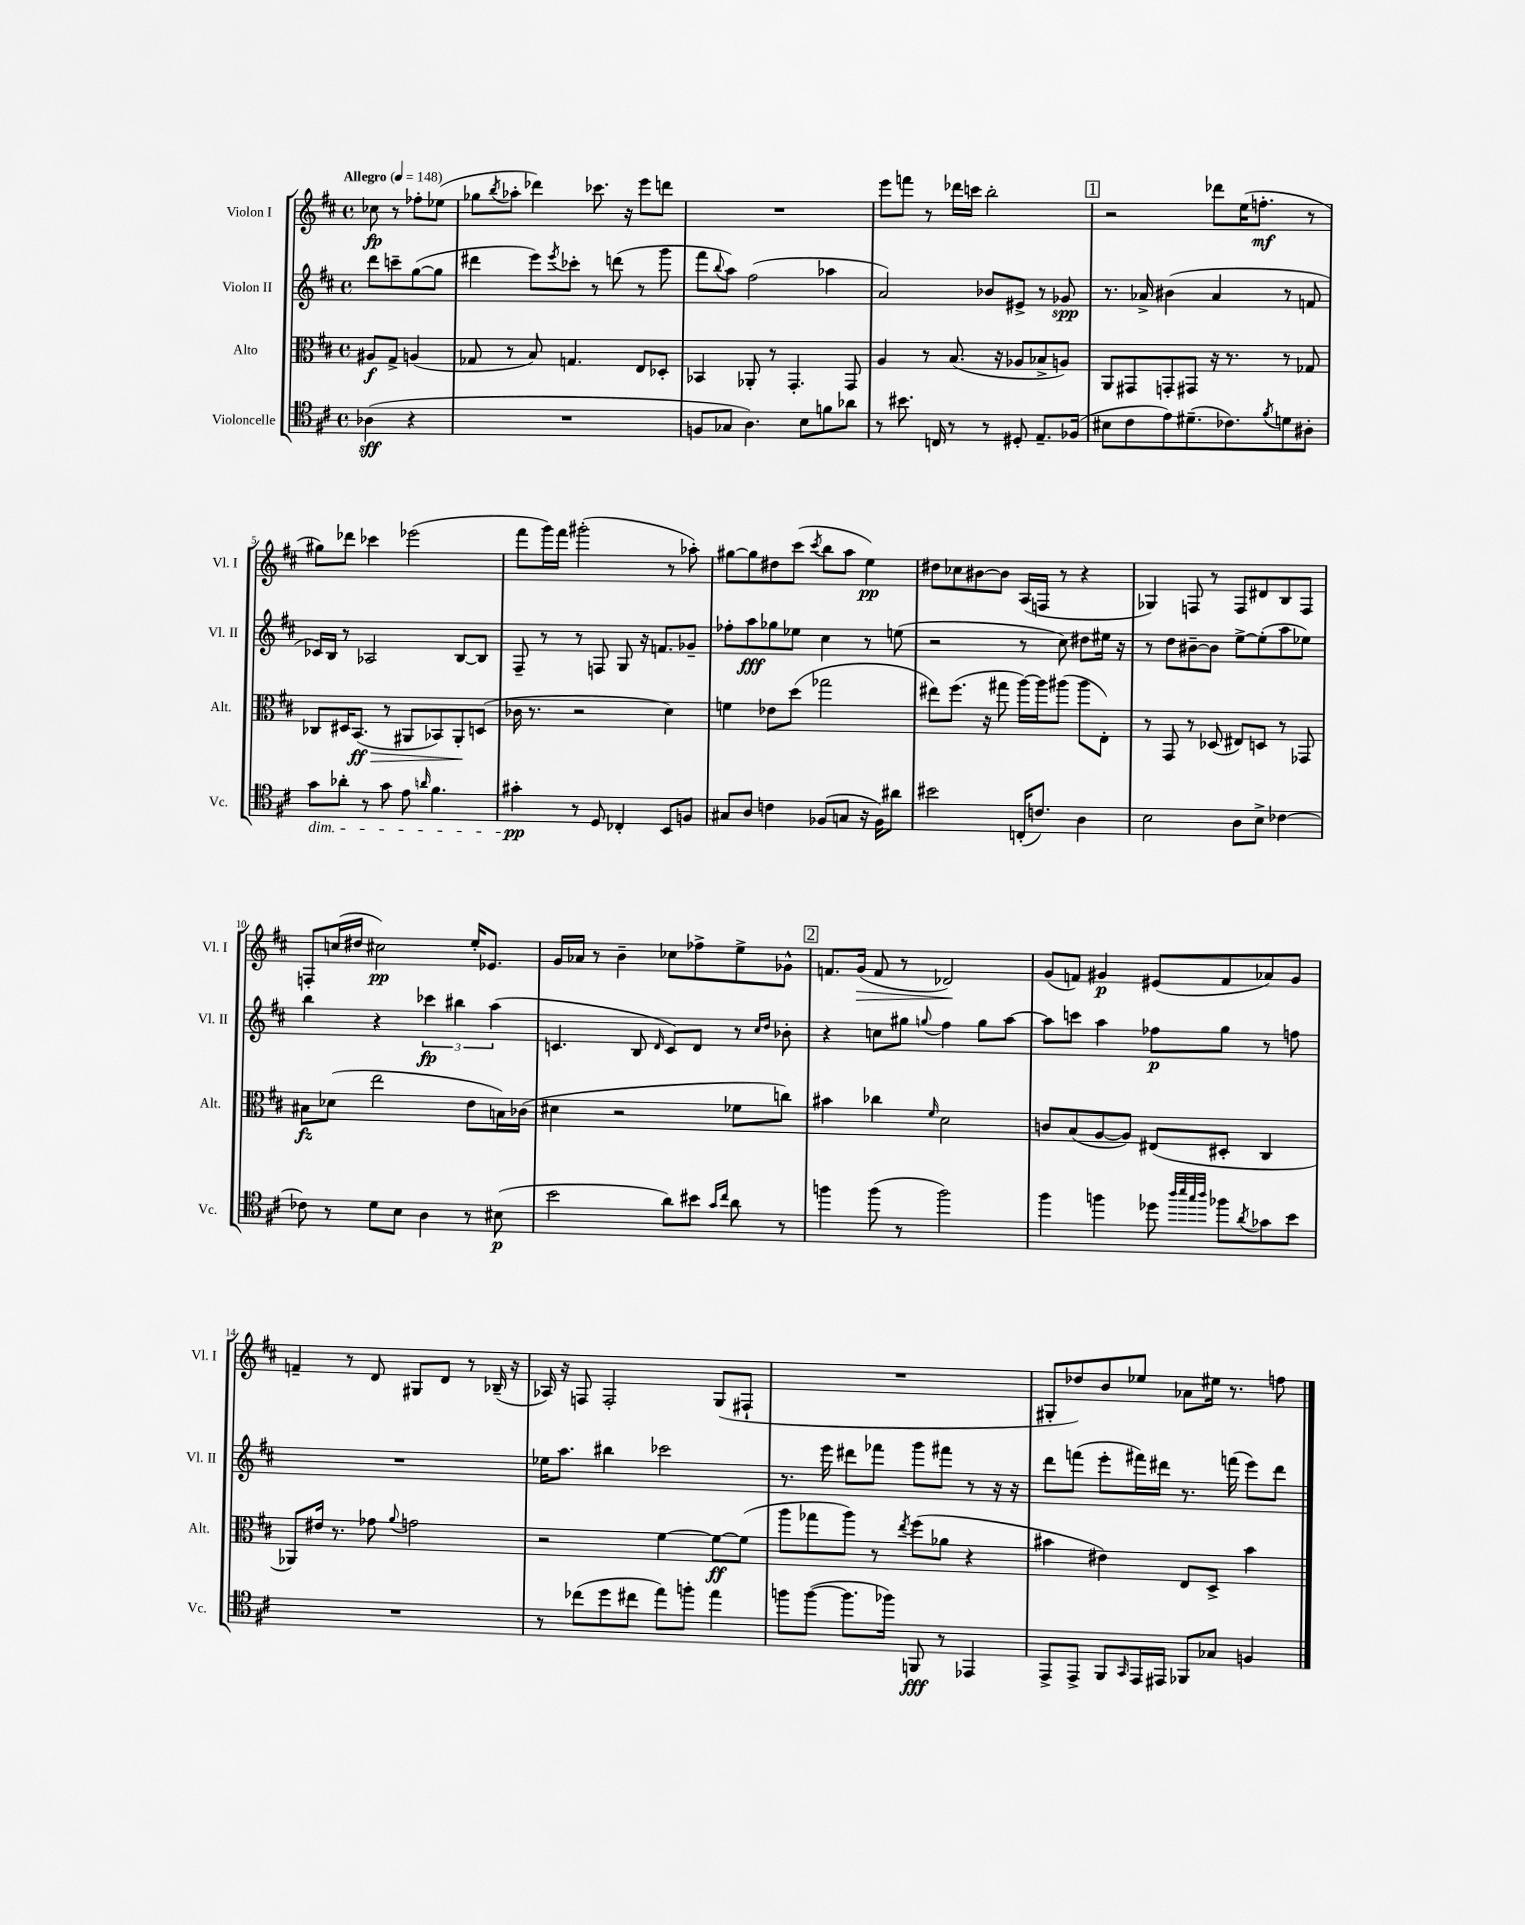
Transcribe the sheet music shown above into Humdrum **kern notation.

**kern	**kern	**kern	**kern
*staff4	*staff3	*staff2	*staff1
*clefC4	*clefC3	*clefG2	*clefG2
*k[f#c#]	*k[f#c#]	*k[f#c#]	*k[f#c#]
*M4/4	*M4/4	*M4/4	*M4/4
*met(c)	*met(c)	*met(c)	*met(c)
*MM148	*MM148	*MM148	*MM148
(4A-	8A#	8ddd	8cc-
.	8G^	8ccc~	8r
4r	(4A	([8gg	8ff-'
.	.	8gg]	(8ee-
=	=	=	=
1r	8G-	4ddd#	8gg-
.	.	.	8qbb
.	8r	.	8aa-'
.	8B)	8eee)	4ddd-)
.	.	8qeee	.
.	4.G	8ccc-'	.
.	.	8r	8.ccc-
.	.	(8ddd	.
.	.	.	16r
.	8E	8r	8eee
.	8D-'	8ggg	8ddd
=	=	=	=
8F	4BB-	8fff#	1r
.	.	8qqbb	.
8G-	.	8aa)	.
4.A)	8AA-'	(2ff#	.
.	8r	.	.
.	4.GG'	.	.
8B	.	.	.
8f	.	4aa-	.
8a-	8GG	.	.
=	=	=	=
8r	4A	2a)	8eee
8.b#	.	.	8fff
.	8r	.	8r
16C	.	.	.
8r	(8.B	.	16ddd-
.	.	.	16ccc
8r	.	8b-	2bb'
.	16r	.	.
8D#'	8A-	8e#^	.
8.E~	8B-^	8r	.
.	8A)	8g-	.
(16F-	.	.	.
=	=	=	=
8B#	8AA	8.r	2r
8c#	8GG#	.	.
.	.	16a-^	.
8e)	8GG'	(4b#	.
(8.d#~	8GG#	.	.
.	16r	4a-	8ddd-
8.c-)	8.r	.	.
.	.	.	(16ee
.	.	.	8.ff'
8qf#	.	.	.
8d	8r	8r	.
8A#'	8G-	8f	8r
=	=	=	=
8g	8C-	16c-)	8gg#)
.	.	16B	.
8a-'	16D#	8r	8ddd-
.	(8.BB	.	.
8r	.	2A-	4ccc-
8g	8r	.	.
8e	8AA#	.	(2eee-
16qqa	.	.	.
4.f#	8BB-)	.	.
.	8AA#'	[8B	.
.	(8D	8B]	.
=	=	=	=
4g#'	16c-	8F#~	8fff#
.	8.r	.	.
.	.	8r	16ggg)
.	.	.	16fff#
8r	2r	8r	(2ggg#'
8D	.	8F	.
4C-'	.	8G	.
.	.	16r	.
.	.	8.f	.
8BB	4d)	.	8r
8F	.	8g-~	8aa-')
=	=	=	=
8G#	4f	8ff-'	[8gg#
8A	.	8aa	8gg#]
4c	8e-	8gg-	8dd#
.	(8dd	8ee-	(8ccc#
.	.	.	8qccc#
(8F-	2gg-	4cc#	8bb
8G	.	.	8aa
16r	.	8r	4ee)
16F-)	.	.	.
8a#	.	(8ee	.
=	=	=	=
2b#	8ee#)	2r	8dd#
.	(8.ff#	.	8cc-
.	.	.	[8b#
.	16r	.	.
.	8gg#	.	8b#]
(16C'	[16aa)	8r	(16A
8.c)	16aa]	.	16F
.	(8aa#	8cc#)	8r
4A	8aa#	8dd#	4r
.	8E')	16ee#	.
.	.	16r	.
=	=	=	=
2B	8r	8r	4G-)
.	8GG	8dd	.
.	8r	[8b#~	8F
.	(8D-	8b#]	8r
8A	8E#)	[8ee^	8F
8B^	8D	(8ee']	8d#
[4c-	8r	8aa	8B
.	8GG-	8ee-)	8F
=	=	=	=
8c-]	8B#	4bb	8F'
8r	(8d-	.	(16cc
.	.	.	16dd#
8d	2ee	4r	2cc#)
8B	.	.	.
4A	.	6ccc-	.
.	.	6bb#	.
8r	8e	.	16ee'
.	.	.	8.e-
.	.	(6aa	.
(8B#	16B)	.	.
.	(16c-	.	.
=	=	=	=
2b	4d#	4.c	16g
.	.	.	16a-
.	.	.	8r
.	2r	.	4b~
.	.	8B	.
.	.	16qqd	.
8a)	.	8c)	8cc-
8b#	.	8d	8ff-^
16qqg	.	.	.
16qqcc#	.	.	.
8a	8f-	8r	8ee^
.	.	16qqcc#	.
.	.	16qqdd	.
8r	8cc)	8b-'	8g-^^
=	=	=	=
4ff	4b#	4r	8.f
.	.	.	(16g
(8ff	4cc-	8cc	8f
8r	.	8gg#	8r
.	16qqf#	8qqgg	.
2ff)	2d	4ff#	2d-)
.	.	8gg	.
.	.	[8aa	.
=	=	=	=
4ff#	8c	8aa]	(8g
.	(8B	8ccc	8f)
4ff	[8A	4aa	4g#
.	8A])	.	.
8dd-	(8E#	8ff-	(8e#
32qqaa	.	.	.
32qqbb	.	.	.
32qqgg	.	.	.
32qqaa	.	.	.
8ff-	8D#'	8gg	8f
8qa	.	.	.
8g-	4C#	8r	8a-)
8b	.	8ff	8g#
=	=	=	=
1r	8AA-)	1r	4f~
.	16e#	.	.
.	8.r	.	.
.	.	.	8r
.	8g-	.	8d
.	8qqa	.	.
.	2g	.	8G#
.	.	.	8d
.	.	.	8r
.	.	.	(16B-~
.	.	.	16r
=	=	=	=
8r	2r	16ee-	16A-)
.	.	8.aa	16r
(8cc-	.	.	8F
8dd	.	4bb#	2F'
8cc#	.	.	.
8ee)	[4f#	2ccc-	.
8ff'	.	.	.
4ee	8f#_	.	(8G
.	(8f#]	.	8F#`
=	=	=	=
8ff	8aa	8.r	1r
([8ff	8gg-	.	.
.	.	16eee	.
8.ff]	8aa)	8ddd#	.
.	8r	8fff-	.
16ff-)	.	.	.
.	8qee	.	.
8FF	(8ff#	8ggg	.
8r	8a-	8fff#	.
4EE-	4r	8r	.
.	.	16r	.
.	.	16r	.
=	=	=	=
8EE^	4b#	8ddd	8G#'
8EE^	.	(8fff	8dd-)
8FF#	4e#)	8eee'	8b
16qqGG	.	.	.
16EE	.	16fff#)	8ee-
16EE#	.	16ddd#	.
8FF-	8E	8.r	8a-
8G-	8D^	.	16ee#
.	.	(16fff	8.r
4F	4b#	8eee)	.
.	.	8ddd#	8ff
==	==	==	==
*-	*-	*-	*-
